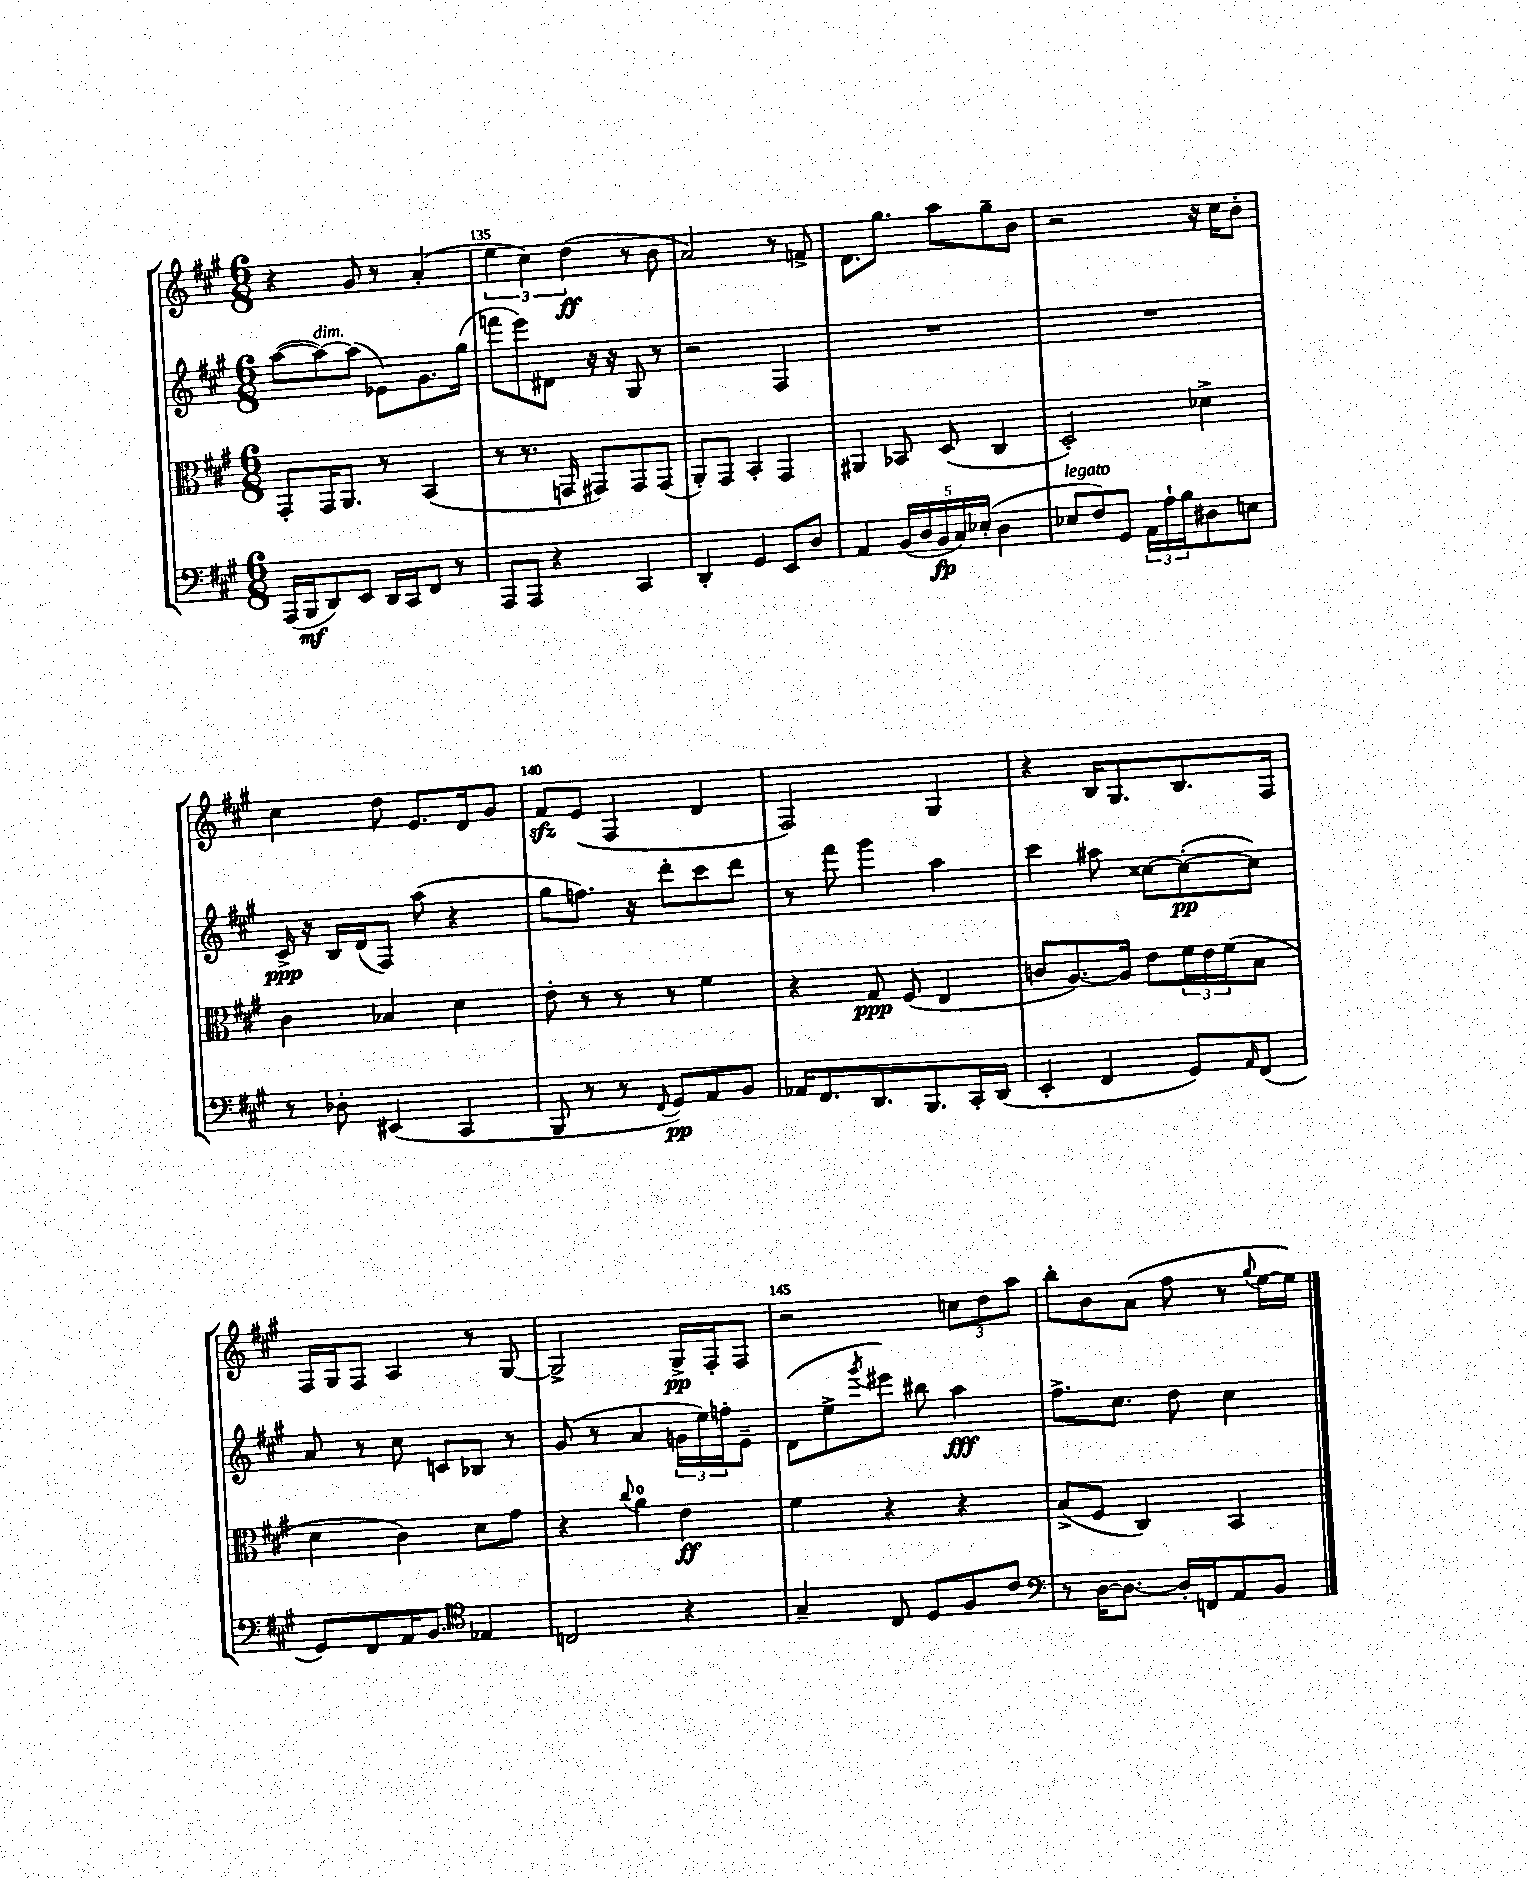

**kern	**dynam	**kern	**dynam	**kern	**dynam	**kern	**dynam
*part4	*part4	*part3	*part3	*part2	*part2	*part1	*part1
*staff4	*staff4	*staff3	*staff3	*staff2	*staff2	*staff1	*staff1
*clefF4	*	*clefC3	*	*clefG2	*	*clefG2	*
*k[f#c#g#]	*	*k[f#c#g#]	*	*k[f#c#g#]	*	*k[f#c#g#]	*
*M6/8	*	*M6/8	*	*M6/8	*	*M6/8	*
=134	=134	=134	=134	=134	=134	=134	=134
(16AAA/LL	.	8GG#'/L	.	([8aa\L	.	4r	.
16BBB/J	mf	.	.	.	.	.	.
!	!	!	!	!LO:TX:a:i:t=dim.	!	!	!
8DD/)	.	16GG#/K	.	8aa\_)	.	.	.
.	.	8.AA/J	.	.	.	.	.
8EE/J	.	.	.	(8aa\J]	.	8g#/	.
16DD/LL	.	8r	.	8e-X\L)	.	8r	.
16CC#/J	.	.	.	.	.	.	.
8FF#/J	.	(4BB/	.	8.g#\	.	(4a'/	.
8r	.	.	.	.	.	.	.
.	.	.	.	(16gg#\Jk	.	.	.
=135	=135	=135	=135	=135	=135	=135	=135
8AAA/L	.	8r	.	8fffn\L	.	6ee\	.
8AAA/J	.	8.r	.	8eee\)	.	.	.
.	.	.	.	.	.	6cc#\)	.
4r	.	.	.	8d#X\J	.	.	.
.	.	16GGn/	.	.	.	.	.
.	.	.	.	.	.	(6dd\	ff
.	.	8GG#X/L)	.	16r	.	.	.
.	.	.	.	16r	.	.	.
4CC#/	.	8GG#/	.	8G#/	.	8r	.
.	.	(8GG#/J	.	8r	.	8b\	.
=136	=136	=136	=136	=136	=136	=136	=136
4DD'/	.	8AA'/L)	.	2r	.	2a/)	.
.	.	8GG#/J	.	.	.	.	.
4GG#/	.	4BB'/	.	.	.	.	.
8EE/L	.	4GG#/	.	4F#/	.	8r	.
8D/J	.	.	.	.	.	8fn^/	.
=137	=137	=137	=137	=137	=137	=137	=137
4AA/	.	4AA#X/	.	2.r	.	8.d\L	.
.	.	.	.	.	.	8.gg#\J	.
(20BB/LL	.	8BB-X/	.	.	.	.	.
20D/	.	.	.	.	.	.	.
20BB/	fp	.	.	.	.	.	.
.	.	(8D/	.	.	.	8aa\L	.
20C#/)	.	.	.	.	.	.	.
(20E-X'/JJ	.	.	.	.	.	.	.
4D\	.	4C#/	.	.	.	8gg#~\	.
.	.	.	.	.	.	8b\J	.
=138	=138	=138	=138	=138	=138	=138	=138
!LO:TX:a:i:t=legato	!	!	!	!	!	!	!
8E-X/L	.	2D'/)	.	2.r	.	2r	.
8F#/)	.	.	.	.	.	.	.
8GG#/J	.	.	.	.	.	.	.
24AA\LL	.	.	.	.	.	.	.
24A`\	.	.	.	.	.	.	.
24B\J	.	.	.	.	.	.	.
8D#X\	.	4d-X^\	.	.	.	16r	.
.	.	.	.	.	.	16cc#\KL	.
8En\J	.	.	.	.	.	8b'\J	.
!!LO:LB:g=z
=139	=139	=139	=139	=139	=139	=139	=139
8r	.	4c#\	.	16c#^/	ppp	4cc#\	.
.	.	.	.	16r	.	.	.
8D-X'\	.	.	.	16B/LL	.	.	.
.	.	.	.	(16d/J	.	.	.
(4EE#X/	.	4B-X/	.	8F#/J)	.	8dd\	.
.	.	.	.	(8aa\	.	8.e/L	.
4CC#/	.	4d\	.	4r	.	.	.
.	.	.	.	.	.	16d/k	.
.	.	.	.	.	.	8g#/J	.
=140	=140	=140	=140	=140	=140	=140	=140
8BBB/	.	8e'\	.	8gg#\L	.	8f#zz/L	.
8r	.	8r	.	8.ffn\J)	.	(8e/J	.
8r	.	8r	.	.	.	4F#/	.
.	.	.	.	16r	.	.	.
8qqFF#/	.	.	.	.	.	.	.
8GG#/L)	pp	8r	.	8ddd'\L	.	.	.
8AA/	.	4f#\	.	8ccc#\	.	4d/	.
8BB/J	.	.	.	8ddd\J	.	.	.
=141	=141	=141	=141	=141	=141	=141	=141
16AA-X/KL	.	4r	.	8r	.	2F#/)	.
8.FF#/	.	.	.	.	.	.	.
.	.	.	.	8fff#\	.	.	.
8.DD/	.	8G#/	ppp	4ggg#\	.	.	.
.	.	(8F#/	.	.	.	.	.
8.BBB/	.	.	.	.	.	.	.
.	.	4E/	.	4aa\	.	4G#/	.
16CC#'/L	.	.	.	.	.	.	.
(16DD/JJ	.	.	.	.	.	.	.
=142	=142	=142	=142	=142	=142	=142	=142
4EE'/	.	8cn/L	.	4ccc#\	.	4r	.
.	.	[8.A/)	.	.	.	.	.
4FF#/	.	.	.	8aa#X\	.	16B/KL	.
.	.	16A/Jk]	.	.	.	8.G#/	.
.	.	8e\L	.	[8cc##X\L	.	.	.
8GG#/L)	.	24f#\L	.	(8cc##'\_	pp	8.B/	.
.	.	24e\	.	.	.	.	.
.	.	(24f#\J	.	.	.	.	.
16qqAA/	.	.	.	.	.	.	.
(8FF#/J	.	8B\J	.	8cc##\J])	.	.	.
.	.	.	.	.	.	16F#/Jk	.
!!LO:LB:g=z
=143	=143	=143	=143	=143	=143	=143	=143
8GG#/L)	.	4d\	.	8a/	.	16F#/LL	.
.	.	.	.	.	.	16G#/J	.
8FF#/	.	.	.	8r	.	8F#/J	.
16AA/K	.	4c#\)	.	8cc#\	.	4A/	.
8.BB/J	.	.	.	.	.	.	.
.	.	.	.	8cn/L	.	.	.
*clefC4	*	*	*	*	*	*	*
4E-X/	.	8d\L	.	8B-X/J	.	8r	.
.	.	8g#\J	.	8r	.	[8G#/	.
=144	=144	=144	=144	=144	=144	=144	=144
2Cn/	.	4r	.	(8g#/	.	2G#^/]	.
.	.	.	.	8r	.	.	.
.	.	8qqcc#/	.	.	.	.	.
.	.	4a\	.	4a/	.	.	.
4r	.	4e\	ff	24gn\LL	.	16G#^/LL	pp
.	.	.	.	24ee\)	.	.	.
.	.	.	.	.	.	16F#'/J	.
.	.	.	.	24ffn'\J	.	.	.
.	.	.	.	8e~\J	.	8F#/J	.
=145	=145	=145	=145	=145	=145	=145	=145
4G#~/	.	4f#\	.	(8d\L	.	2r	.
.	.	.	.	8ee^\	.	.	.
.	.	.	.	8qggg#/	.	.	.
8C#/	.	4r	.	8eee#X\J)	.	.	.
8D/L	.	.	.	8bb#X\	.	.	.
8F#/	.	4r	.	4aa\	fff	12ccn\L	.
.	.	.	.	.	.	12dd\	.
8c#/J	.	.	.	.	.	.	.
.	.	.	.	.	.	12aa\J	.
=146	=146	=146	=146	=146	=146	=146	=146
*clefF4	*	*	*	*	*	*	*
8r	.	(8B^/L	.	8.ff#^\L	.	8bb'\L	.
[16D\KL	.	8F#/J	.	.	.	8b\	.
8.D\J_	.	.	.	8.cc#\J	.	.	.
.	.	4C#/)	.	.	.	(8a\J	.
16D'/LL]	.	.	.	8dd\	.	8ff#\	.
16FFn/J	.	.	.	.	.	.	.
8AA/	.	4BB/	.	4cc#\	.	8r	.
.	.	.	.	.	.	8qqgg#/	.
8BB/J	.	.	.	.	.	[16ee\LL	.
.	.	.	.	.	.	16ee\JJ])	.
==	==	==	==	==	==	==	==
*-	*-	*-	*-	*-	*-	*-	*-
